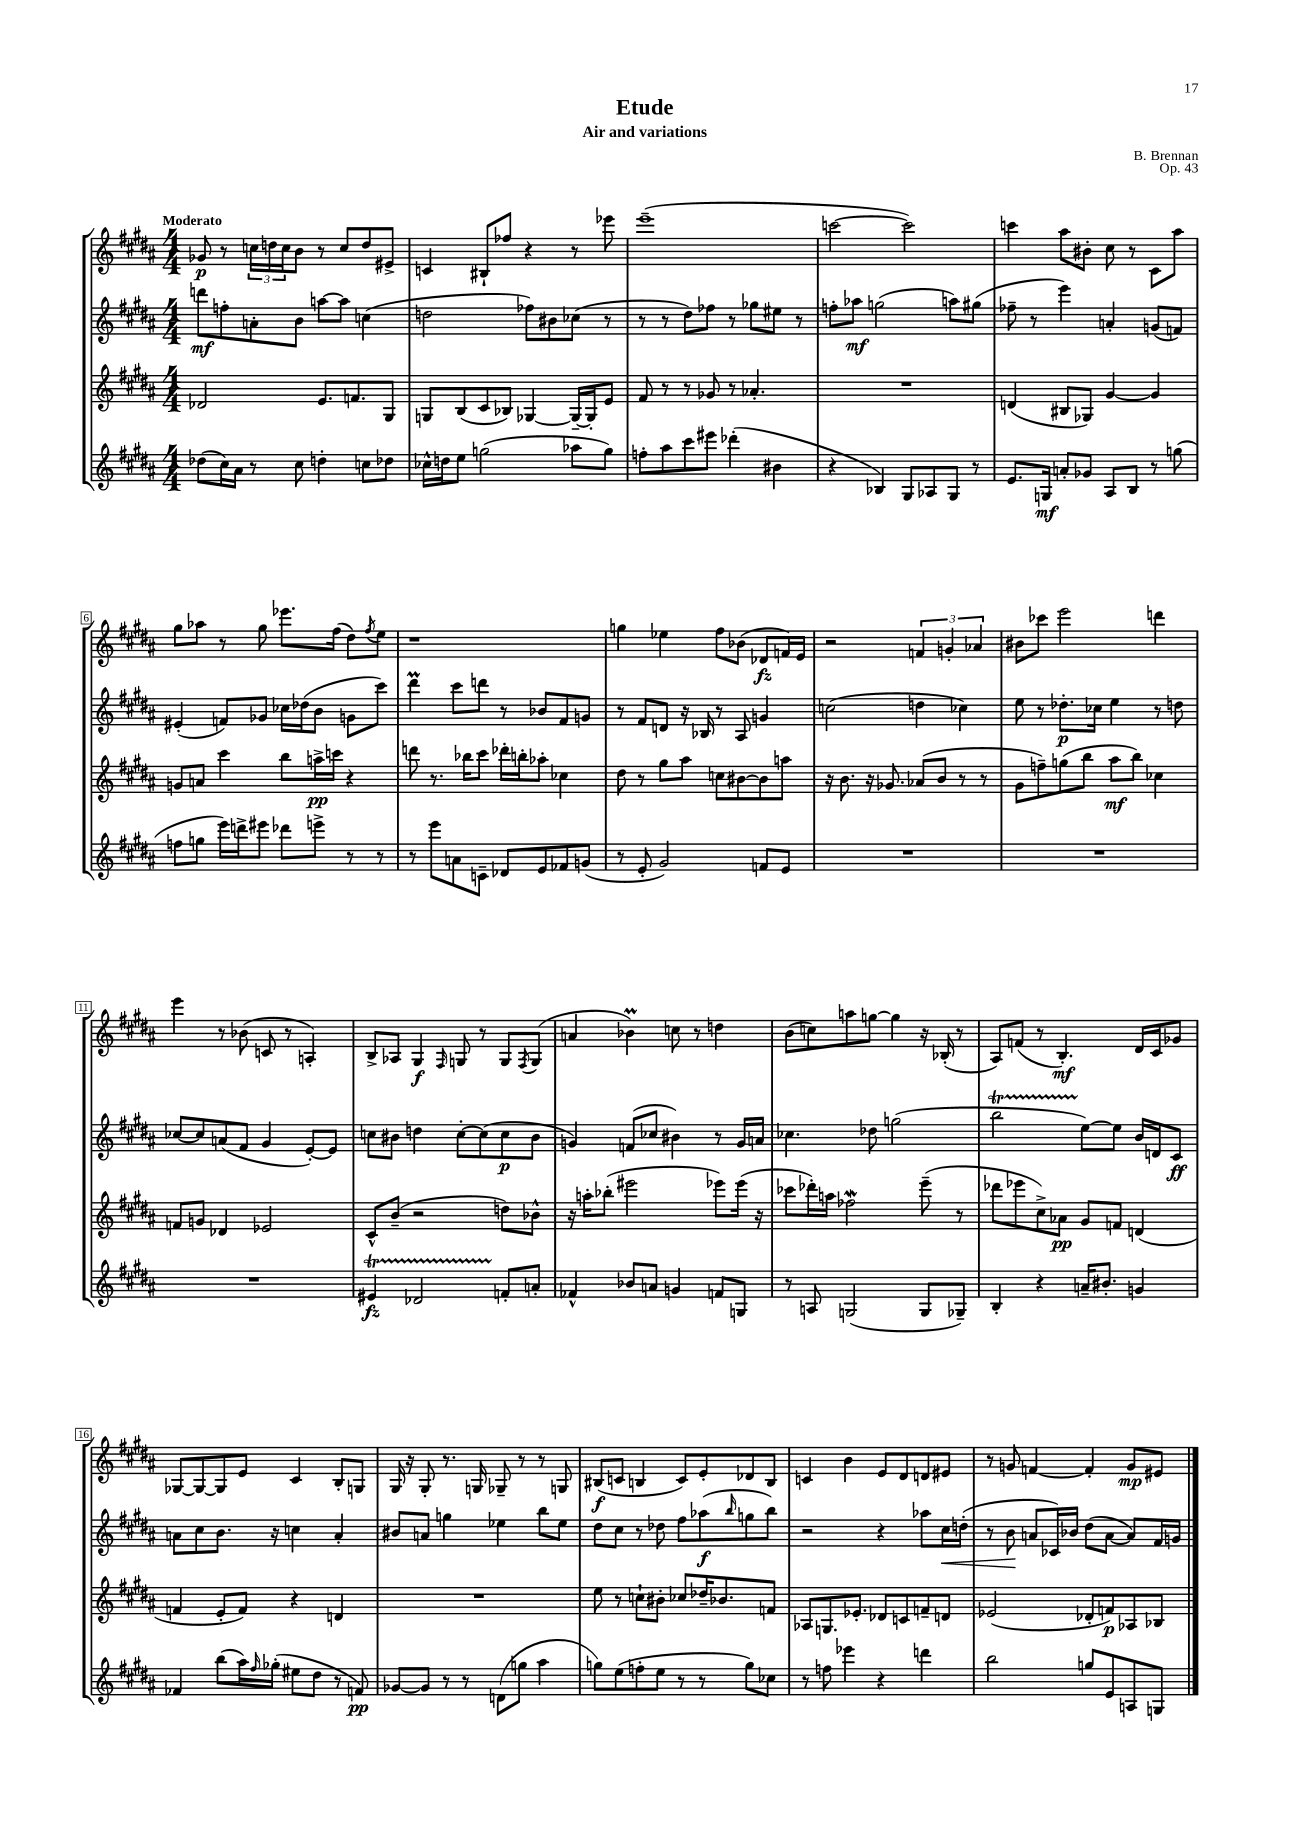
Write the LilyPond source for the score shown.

\header { title = "Etude" composer = "B. Brennan" subtitle = "Air and variations" opus = "Op. 43" }
<<
\new StaffGroup <<
\new Staff = "s0" {
    \clef treble \key b \major \numericTimeSignature \time 4/4 \tempo "Moderato"
    ges'8\p r8 \tuplet 3/2 { c''16 d''16 c''16 } b'8 r8 c''8 d''8 eis'8-> |
    c'4 bis8-! fes''8 r4 r8 ees'''8 |
    e'''1--( |
    c'''2~ c'''2) |
    c'''4 ais''8 bis'8-. cis''8 r8 cis'8 ais''8 |
    gis''8 aes''8 r8 gis''8 ees'''8. fis''16( dis''8) \acciaccatura { fis''8 } e''8 |
    r1 |
    g''4 ees''4 fis''8 bes'8( des'8\fz f'16) e'16 |
    r2 \tuplet 3/2 { f'4 g'4-. aes'4 } |
    bis'8 ces'''8 e'''2 d'''4 |
    e'''4 r8 bes'8( c'8 r8 a4-.) |
    b8-> aes8 gis4\f \grace { fis16 } g8 r8 g8 \acciaccatura { fis8 } g8( |
    a'4 bes'4\prall) c''8 r8 d''4 |
    b'8( c''8) a''8 g''8~ g''4 r16 bes16-.( r8 |
    ais8) f'8( r8 b4.-.\mf) dis'16 cis'16 ges'8 |
    ges8~ ges8~ ges8 e'8 cis'4 b8-. g8 |
    gis16 r16 gis8-. r8. g16 ges8-- r8 r8 g8 |
    bis8\f( c'8 b4 c'8) e'8-. des'8 b8 |
    c'4 b'4 e'8 dis'8 d'8 eis'8 |
    r8 g'8 f'4~ f'4-. g'8\mp eis'8 \bar "|." |
}
\new Staff = "s1" {
    \clef treble \key b \major \numericTimeSignature \time 4/4
    d'''8\mf f''8-. a'8-. b'8 a''8~ a''8 c''4( |
    d''2 fes''8) bis'8 ces''8( r8 |
    r8 r8 dis''8) fes''8 r8 ges''8 eis''8 r8 |
    f''8-. aes''8\mf g''2( a''8) gis''8( |
    fes''8-- r8 e'''4) a'4-. g'8( f'8) |
    eis'4-.( f'8) ges'8 ces''16 des''16( b'8 g'8 cis'''8) |
    dis'''4\prall cis'''8 d'''8 r8 bes'8 fis'8 g'8 |
    r8 fis'8 d'8 r16 bes16 r8 ais8 g'4 |
    c''2( d''4 ces''4) |
    e''8 r8 des''8.-.\p ces''16 e''4 r8 d''8 |
    ces''8~ ces''8 a'8( fis'8 gis'4 e'8~-.) e'8 |
    c''8 bis'8 d''4 c''8~-. c''8( c''8\p bis'8 |
    g'4) f'8( ces''8 bis'4) r8 g'16 a'16 |
    ces''4. des''8 g''2( |
    b''2\startTrillSpan e''8~\stopTrillSpan) e''8 b'16 d'16 cis'8\ff |
    a'8 cis''8 b'8. r16 c''4 a'4-. |
    bis'8 a'8 g''4 ees''4 b''8 ees''8 |
    dis''8 cis''8 r8 des''8 fis''8 aes''8\f( \grace { b''16 } g''8 b''8) |
    r2 r4 aes''8 cis''16\< d''16-.( |
    r8 b'8\! a'8 ces'16) bes'16 dis''8( a'8~ a'8) fis'16 g'16 \bar "|." |
}
\new Staff = "s2" {
    \clef treble \key b \major \numericTimeSignature \time 4/4
    des'2 e'8. f'8. gis8 |
    g8 b8( cis'8 bes8) ges4~ ges16~-- ges16-. e'8 |
    fis'8 r8 r8 ges'8 r8 aes'4.-. |
    R1 |
    d'4( bis8 ges8) gis'4~ gis'4 |
    g'8 a'8 cis'''4 b''8 a''16->\pp c'''16 r4 |
    d'''8 r8. bes''16 cis'''8 des'''16-. b''16-. aes''8-. ces''4 |
    dis''8 r8 gis''8 ais''8 c''8 bis'8~ bis'8 a''8 |
    r16 b'8. r16 ges'8. aes'8( b'8 r8 r8 |
    gis'8 f''8--) g''8( b''8 ais''8\mf b''8) ces''4 |
    f'8 g'8 des'4 ees'2 |
    cis'8-^ b'8--( r2 d''8) bes'8-^ |
    r16 a''16-. bes''8-.( eis'''2 ees'''8) ees'''16( r16 |
    ces'''8 des'''16-.) a''16 fes''2\mordent e'''8--( r8 |
    des'''8 ees'''8 cis''8->) aes'8\pp gis'8 f'8 d'4( |
    f'4 e'8-. f'8) r4 d'4 |
    R1 |
    e''8 r8 c''8-! bis'8-. ces''8 des''16-- bes'8. f'8 |
    aes8 g8. ees'8.-. des'8 c'8 f'8-- d'8 |
    ees'2( des'8-. f'8\p) aes8 bes8 \bar "|." |
}
\new Staff = "s3" {
    \clef treble \key b \major \numericTimeSignature \time 4/4
    des''8( cis''16) ais'16 r8 cis''8 d''4-. c''8 des''8 |
    ces''16-^ d''16 e''8 g''2( aes''8 g''8) |
    f''8-. ais''8 cis'''8 eis'''8 des'''4-.( bis'4 |
    r4 bes4) gis8 aes8 gis8 r8 |
    e'8. g16\mf a'8-. ges'8 ais8 b8 r8 g''8( |
    f''8 g''8 e'''16) d'''16-> eis'''8 des'''8 e'''8-> r8 r8 |
    r8 e'''8 a'8 c'8-- des'8 e'8 fes'8 g'8( |
    r8 e'8-. gis'2) f'8 e'8 |
    R1 |
    R1 |
    R1 |
    eis'4\startTrillSpan\fz des'2 f'8-.\stopTrillSpan a'8-. |
    fes'4-^ bes'8 a'8 g'4 f'8 g8 |
    r8 a8 g2( g8 ges8--) |
    b4-. r4 a'16-- bis'8.-. g'4 |
    fes'4 b''8( ais''16) \grace { fis''16 } ges''16-.( eis''8 dis''8 r8 f'8\pp) |
    ges'8~ ges'8 r8 r8 d'8( g''8 ais''4 |
    g''8) e''8( f''8-. e''8 r8 r8 g''8) ces''8 |
    r8 f''8 ees'''4 r4 d'''4 |
    b''2 g''8 e'8 a8 g8 \bar "|." |
}
>>
>>
\layout { \context { \Score \override BarNumber.stencil = #(make-stencil-boxer 0.1 0.3 ly:text-interface::print) } }
